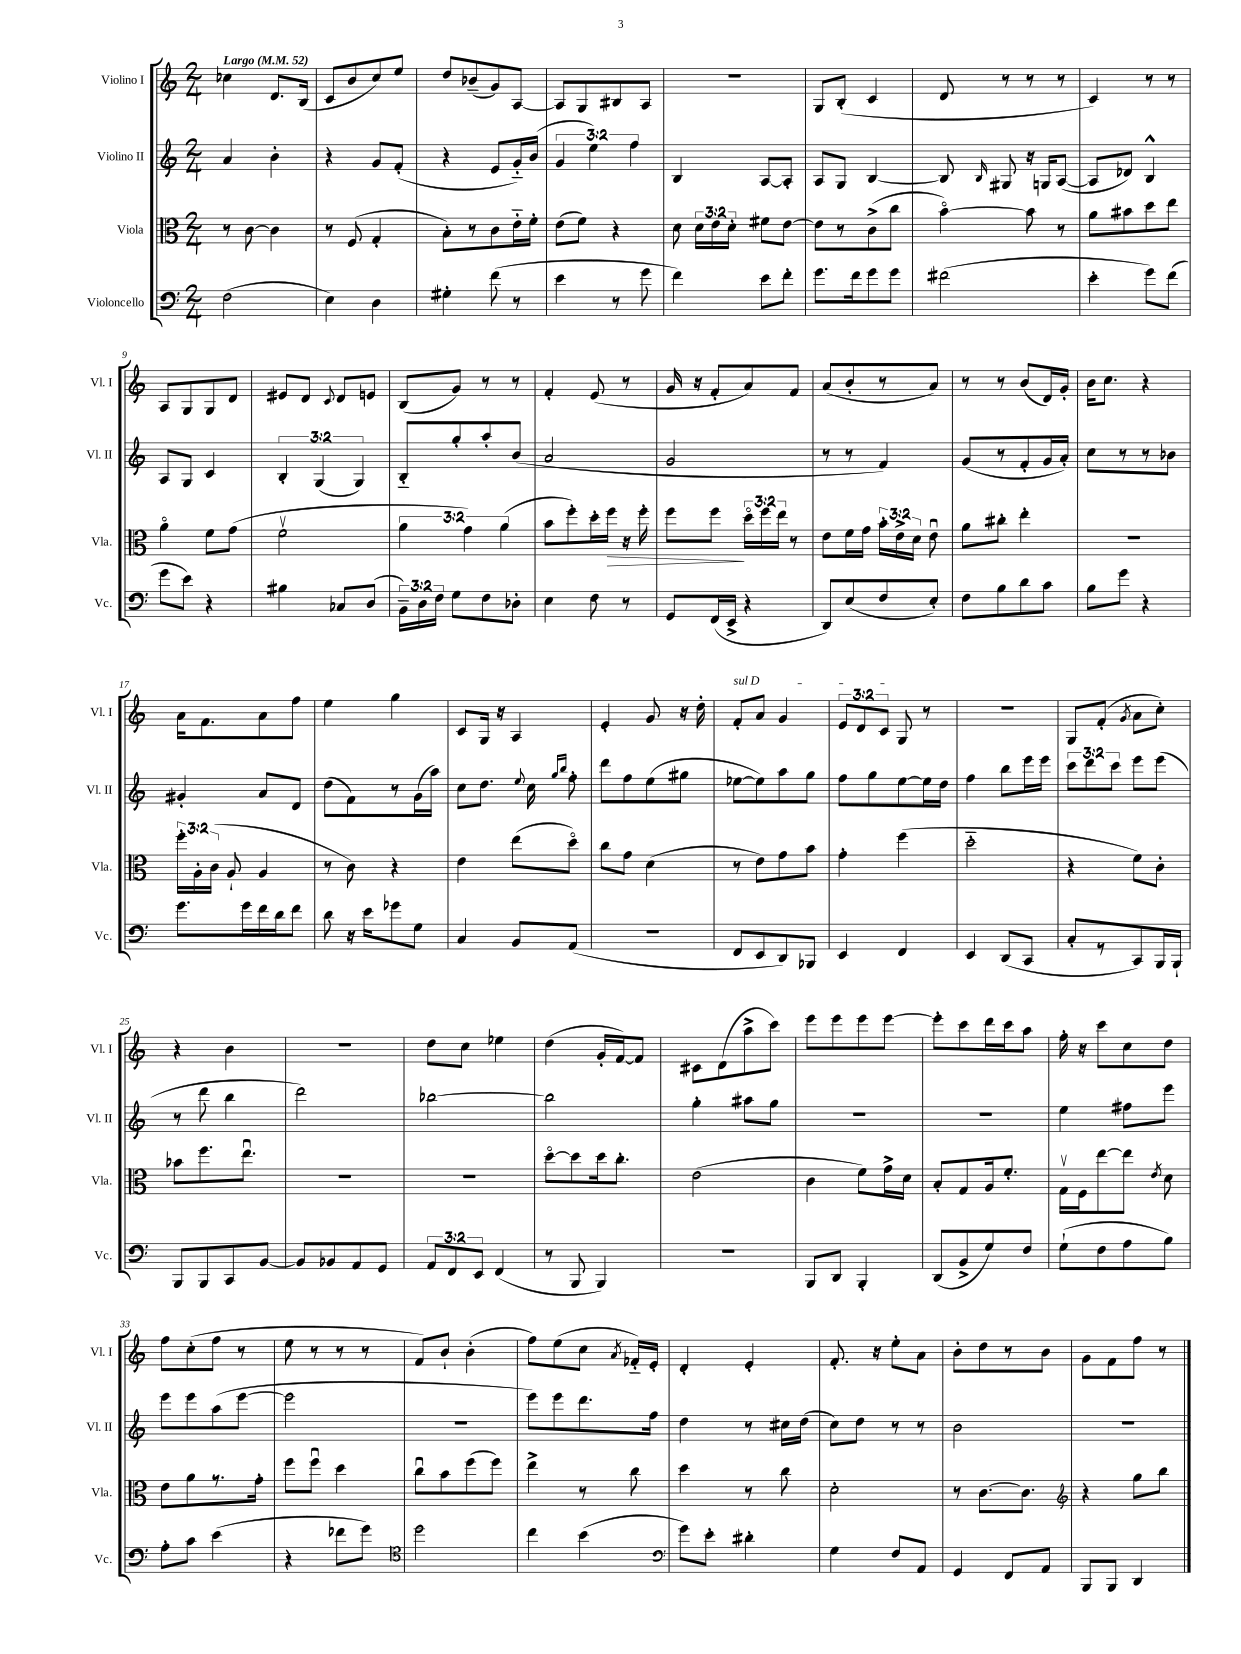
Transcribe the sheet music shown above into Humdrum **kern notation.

**kern	**kern	**kern	**kern
*staff4	*staff3	*staff2	*staff1
*clefF4	*clefC3	*clefG2	*clefG2
*k[]	*k[]	*k[]	*k[]
*M2/4	*M2/4	*M2/4	*M2/4
*MM52	*MM52	*MM52	*MM52
(2F	8r	4a	4cc-
.	[8c	.	.
.	4c]	4b'	8.d
.	.	.	(16B
=	=	=	=
4E)	8r	4r	8c
.	(8F	.	8b
4D	4G'	8g	8cc)
.	.	(8f'	8ee
=	=	=	=
4G#'	8B')	4r	8dd
.	8r	.	(8b-~
(8f	8c	8e	8g)
8r	16e'~	16g'~)	[8A
.	16f'	(16b	.
=	=	=	=
4e	(8e	6g	8A]
.	8f)	.	8G
.	.	6ee)	.
8r	4r	.	8B#
.	.	6ff	.
8g	.	.	8A
=	=	=	=
4f)	8d	4B	2r
.	24d	.	.
.	24e	.	.
.	24d'	.	.
8e	8f#	[8A	.
8f'	[8e	8A']	.
=	=	=	=
8.g	8e]	8A	8G
.	8r	8G	(8B'
16f	.	.	.
8g	(8c^	[4B	4c
8g	8cc	.	.
=	=	=	=
(2f#	[4bo)	8B]	8d
.	.	16qqB	.
.	.	8G#	8r
.	8b]	16r	8r
.	.	16G	.
.	8r	([8A	8r
=	=	=	=
4e'	8a	8A]	4c)
.	8b#	8d-)	.
8g)	8dd	4B^^	8r
(8f	8ee	.	8r
=	=	=	=
8g	4ao	8A	8A
8e)	.	8G	8G
4r	8f	4c	8G
.	(8g	.	8d
=	=	=	=
4B#	2fv	6B'	8e#
.	.	.	8d
.	.	(6G	.
.	.	.	8qqc
8C-	.	.	8d
.	.	6G)	.
(8D	.	.	8e
=	=	=	=
24BB~)	6a	8B'~	(8B
24D	.	.	.
24F	.	.	.
8G	.	8gg'	8g)
.	6g)	.	.
8F	.	8aa'	8r
.	(6a	.	.
8D-'	.	(8b	8r
=	=	=	=
4E	8b	2a	4f'
.	8ff')	.	.
8F	16dd'	.	(8e
.	16ff	.	.
8r	16r	.	8r
.	16ff'	.	.
=	=	=	=
8GG	8ff	2g	16g
.	.	.	16r
(16FF	8ff	.	8f'
16EE^	.	.	.
4r	24ddo	.	8a)
.	24ff	.	.
.	24ee	.	.
.	8r	.	8f
=	=	=	=
8DD)	8e	8r	(8a
(8E	16f	8r	8b'
.	16g	.	.
8F	24b'	4f)	8r
.	24e^	.	.
.	24d	.	.
8E')	8eu	.	8a)
=	=	=	=
8F	8a	(8g	8r
8B	8cc#'	8r	8r
8d	4ee'	8f'	(8b
8c	.	16g	16d)
.	.	16a')	16g'
=	=	=	=
8B	2r	8cc	16b
.	.	.	8.cc
8g	.	8r	.
4r	.	8r	4r
.	.	8b-	.
=	=	=	=
8.g	24ff'	4g#'	16a
.	24A'	.	.
.	.	.	8.f
.	(24c	.	.
.	8A`	.	.
16g	.	.	.
16f	4A	8a	8a
16d	.	.	.
8f	.	8d	8ff
=	=	=	=
8d	8r	(8dd	4ee
16r	8c)	8f)	.
16e	.	.	.
8g-	4r	8r	4gg
8G	.	(16g	.
.	.	16aa)	.
=	=	=	=
4C	4e	8cc	8c
.	.	8.dd	16G
.	.	.	16r
8BB	(8ee	.	4A
.	.	8qqee	.
.	.	16cc	.
.	.	16qqgg	.
.	.	16qqbb	.
(8AA	8ddo)	8ff'	.
=	=	=	=
2r	8cc	8ddd	4e'
.	8g	8ff	.
.	(4d	(8ee	8g
.	.	8gg#	16r
.	.	.	16dd'
=	=	=	=
8FF	8r	[8ee-	8f'
8EE	8e)	8ee-])	8a
8DD)	8g	8aa	4g
8BBB-	8b	8gg	.
=	=	=	=
4EE	4g'	8ff	12e
.	.	.	12d
.	.	8gg	.
.	.	.	12c
4FF	(4ff	[8ee	8G
.	.	16ee]	8r
.	.	16dd	.
=	=	=	=
4EE	2dd'~	4ff	2r
(8DD	.	8bb	.
8CC	.	16eee	.
.	.	16eee	.
=	=	=	=
8C'	4r	12ccc	8G
.	.	12ddd	.
8r	.	.	(8f'
.	.	12ccc	.
.	.	.	8qg
8CC)	8f)	8eee	8a
16BBB	8c'	(8eee	8cc')
16BBB`	.	.	.
=	=	=	=
8BBB	8b-	8r	4r
8BBB	8.ff	8ddd	.
8CC	.	4bb	4b
.	8.eeu	.	.
[8BB	.	.	.
=	=	=	=
8BB]	2r	2ddd)	2r
8BB-	.	.	.
8AA	.	.	.
8GG	.	.	.
=	=	=	=
12AA	2r	[2bb-	8dd
12FF	.	.	.
.	.	.	8cc
12EE	.	.	.
(4FF	.	.	4ee-
=	=	=	=
8r	[8ddo	2bb-]	(4dd
8BBB	8dd]	.	.
4BBB)	16dd	.	16g'
.	8.cc'	.	[16f)
.	.	.	8f]
=	=	=	=
2r	(2e	4gg'	8c#
.	.	.	(8d
.	.	8aa#	8aa^
.	.	8gg	8ccc)
=	=	=	=
8BBB	4c	2r	8eee
8DD	.	.	8eee
4BBB'	8f)	.	8eee
.	16g^	.	[8eee
.	16d	.	.
=	=	=	=
(8DD	8B'	2r	8eee']
8BB^	8G	.	8ccc
8G)	16A	.	16ddd
.	8.f'	.	16ccc
8F	.	.	8aa
=	=	=	=
(8G`	16Gv	4ee	16ff'
.	16F	.	16r
8F	[8ee	.	8ccc
8A	8ee]	8ff#	8cc
.	8qe	.	.
8B)	8d	8eee	8dd
=	=	=	=
8A'	8e	8eee	8ff
8c	8a	8eee	(8cc'
(4e	8.r	(8aa	8ff
.	.	[8eee	8r
.	16g'	.	.
=	=	=	=
4r	8ff	2eee]	8ee
.	8ffu	.	8r
8f-	4dd	.	8r
8g)	.	.	8r
=	=	=	=
*clefC4	*	*	*
2dd	8ccu	2r	8f)
.	8b	.	8b`
.	(8ff	.	(4b'
.	8ff)	.	.
=	=	=	=
4cc	4ee^	8eee)	8ff)
.	.	8eee	(8ee
(4b	8r	8.ddd	8cc
.	.	.	8qa
.	8cc	.	16f-'~)
.	.	16ff	16e'
=	=	=	=
*clefF4	*	*	*
8g)	4dd	4dd	4d'
8e'	.	.	.
4d#'	8r	8r	4e'
.	8cc	16cc#	.
.	.	(16dd	.
=	=	=	=
4G	2d'	8cc)	8.f'
.	.	8dd	.
.	.	.	16r
8F	.	8r	8ee'
8AA	.	8r	8a
=	=	=	=
4GG	8r	2b	8b'
.	[8.c	.	8dd
8FF	.	.	8r
.	8.c]	.	.
8AA	.	.	8b
=	=	=	=
*	*clefG2	*	*
8BBB	4r	2r	8g
8BBB	.	.	8f
4DD	8gg	.	8ff
.	8bb	.	8r
==	==	==	==
*-	*-	*-	*-
